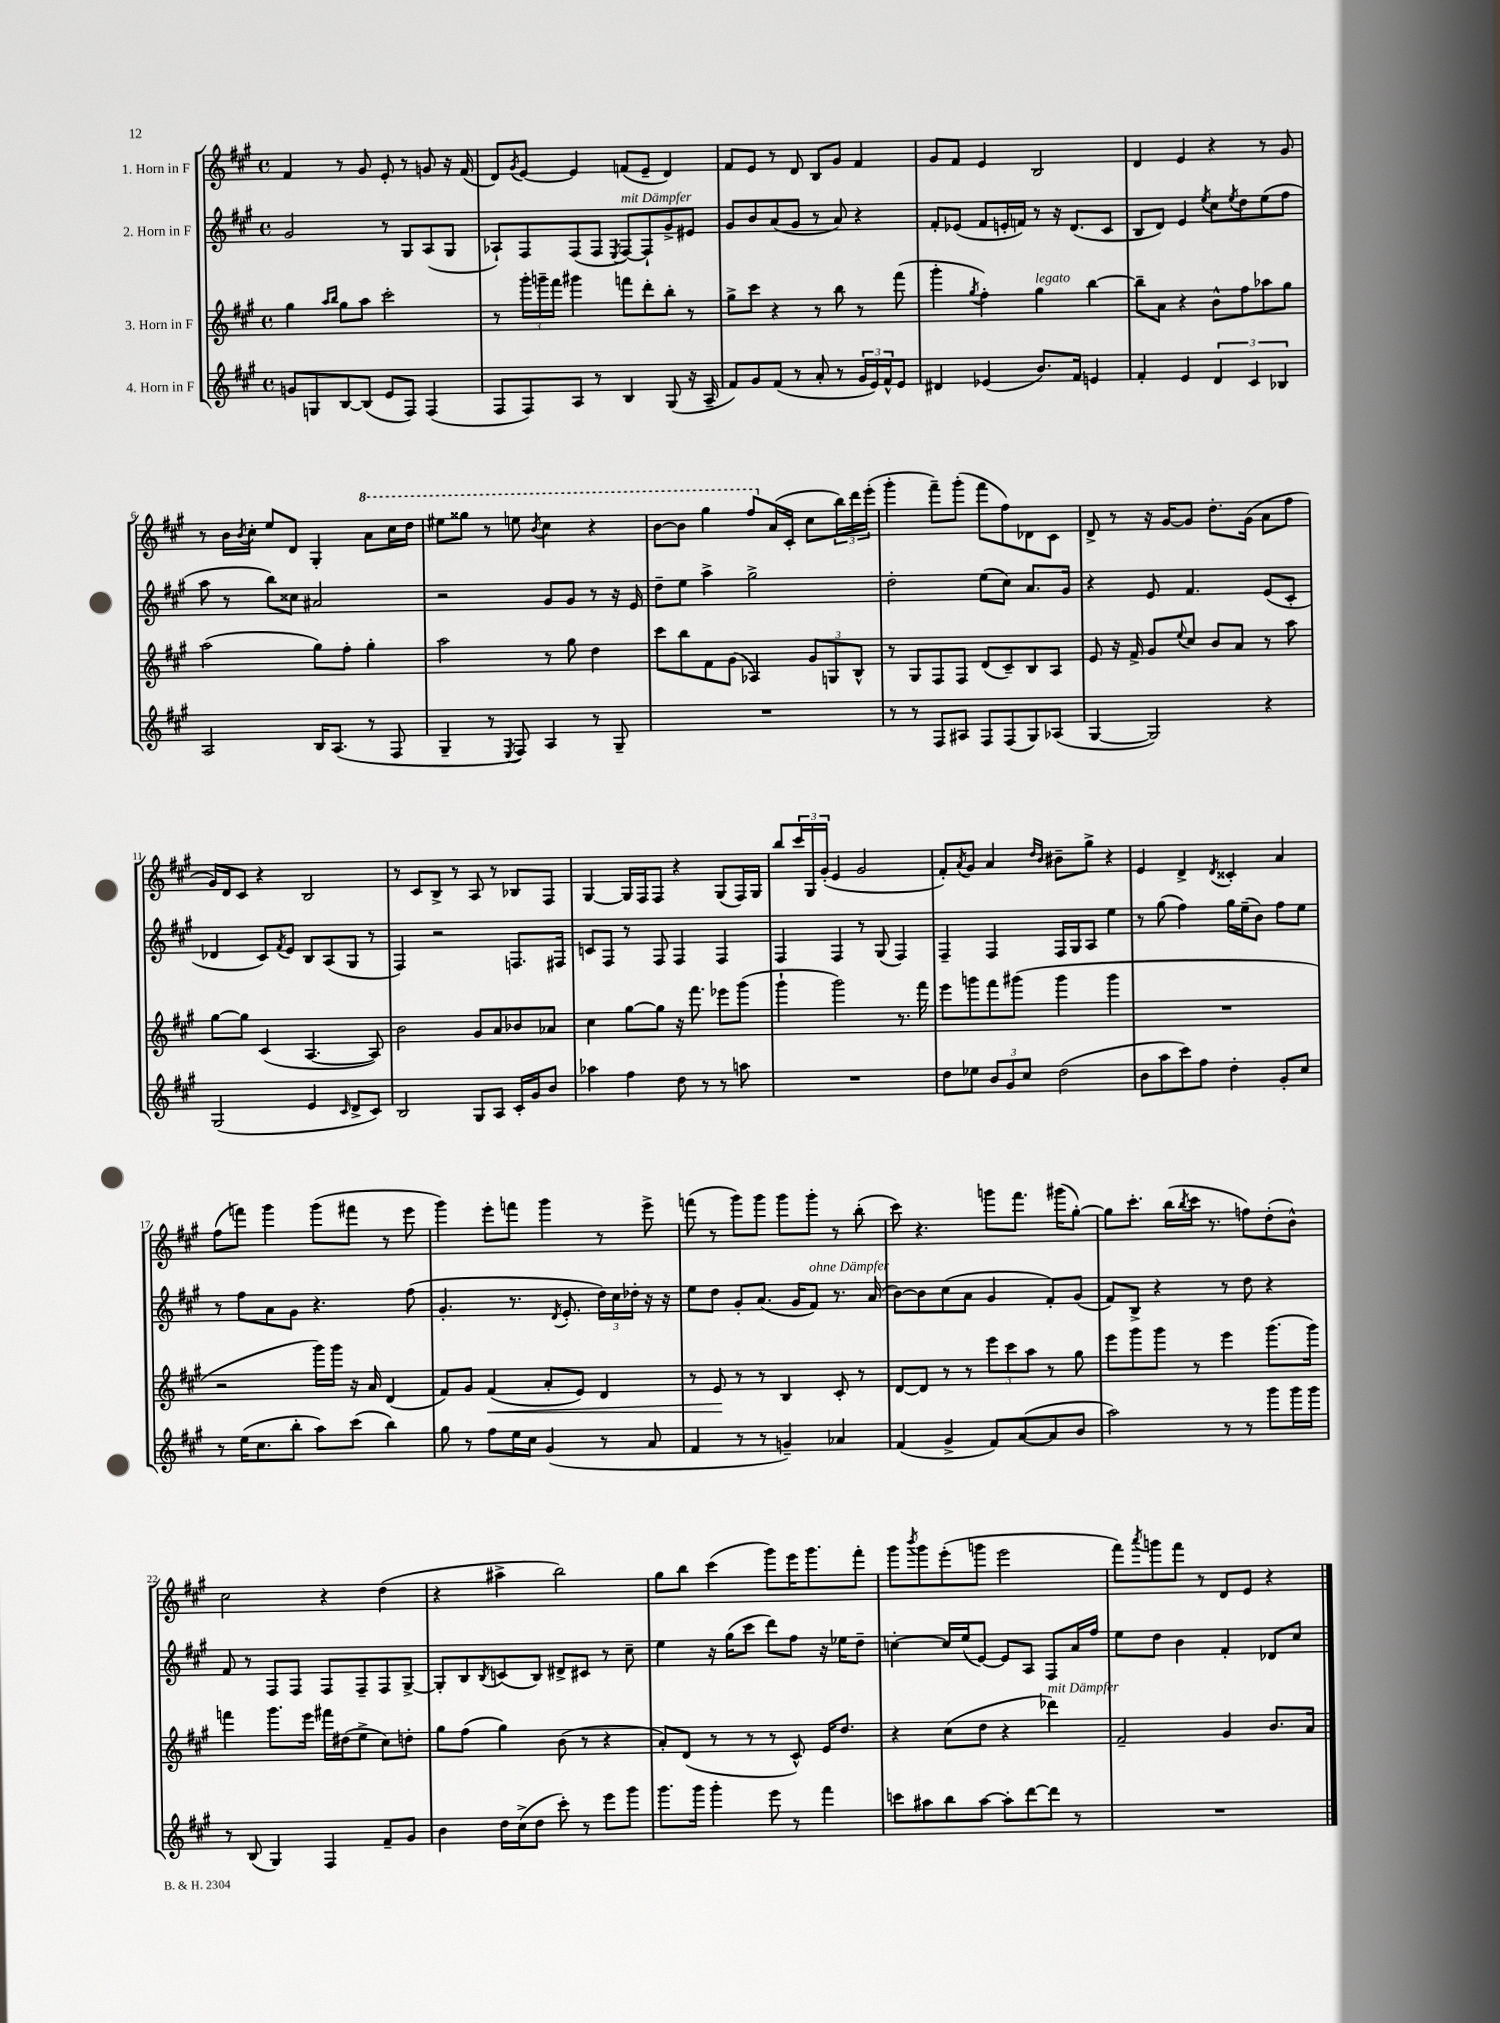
<<
\new StaffGroup <<
\new Staff = "s0" \with { instrumentName = "1. Horn in F" } {
    \clef treble \key a \major \defaultTimeSignature \time 4/4
    fis'4 r8 gis'8 e'8-. r8 g'8 r16 fis'16( |
    d'8) \acciaccatura { gis'8 } e'8~ e'4 f'8( e'8-- d'4) |
    fis'8 e'8 r8 d'8 b8 gis'8 fis'4 |
    gis'8 fis'8 e'4 b2 |
    d'4 e'4 r4 r8 gis'8 |
    r8 b'16 \acciaccatura { b'8 } cis''16-. e''8 d'8 gis4-. \ottava #1 a''8 cis'''16 d'''16 |
    eis'''8 gisis'''8 r8 e'''8 \acciaccatura { b''8 } cis'''4 r4 |
    b''8~ b''8 gis'''4 fis'''8 \ottava #0 a'16( cis'16-. cis''8 \tuplet 3/2 { b''16) d'''16 e'''16-.( } |
    gis'''4-. fis'''8--) gis'''8-.( fis'''8 fis''8) des'8 cis'8 |
    d'8-> r8 r16 gis'16~ gis'8 d''8.-. gis'16( a'8 fis''8 |
    gis'16) d'16 cis'8 r4 b2 |
    r8 cis'8 b8-> r8 a8 r8 bes8 fis8 |
    gis4~ gis16 fis16 fis8 r4 gis8( fis16) gis16 |
    b''8 \tuplet 3/2 { cis'''16 gis16 gis'16-.( } e'4 gis'2 |
    fis'8-.) \acciaccatura { a'8 } gis'8 a'4 \grace { d''16 b'16 } bis'8-- gis''8-> r4 |
    e'4 d'4-> \acciaccatura { d'8 } cisis'4-. a'4 |
    fis''8( f'''8) gis'''4 gis'''8( fis'''8 r8 e'''8 |
    gis'''4) e'''8-. f'''8 gis'''4 r8 e'''8-> |
    f'''8( r8 gis'''8) gis'''8 gis'''8 gis'''8-. r8 b''8-.( |
    cis'''8) r4. g'''8 fis'''8. gis'''16( gis''8~-.) |
    gis''8 cis'''8.-. b''16( \acciaccatura { b''8 } cis'''16 r8. f''8) d''8-.( b'8-^) |
    cis''2 r4 d''4( |
    r4 ais''4-> b''2) |
    gis''8 b''8 cis'''4( gis'''8) e'''16 gis'''8. fis'''8-. |
    gis'''8 \acciaccatura { b'''8 } gis'''8 e'''8-.( g'''8 e'''2 |
    fis'''8) \acciaccatura { a'''8 } g'''8 fis'''8 r8 d'8 e'8 r4 \bar "|." |
}
\new Staff = "s1" \with { instrumentName = "2. Horn in F" } {
    \clef treble \key a \major \defaultTimeSignature \time 4/4
    gis'2 r8 gis8 a8( gis8 |
    aes8-!) fis8 fis8( fis8 \acciaccatura { e8 } fis8~^\markup { \italic "mit Dämpfer" }) fis8-! gis'8-> eis'8 |
    gis'8 b'8 a'8( gis'8 r8 a'8) r4 |
    fis'8-. ees'8( fis'8 e'16-. f'16) r8 r16 d'8.( cis'8 |
    b8 d'8) e'4 \acciaccatura { e''8 } cis''8 \acciaccatura { e''8 } d''8 e''8( fis''8 |
    a''8 r8 b''8) cisis''8 ais'2 |
    r2 gis'8 gis'8 r8 r16 e'16 |
    d''8-- e''8 a''4-> gis''2-> |
    d''2-. e''8( cis''8) a'8. gis'16 |
    r4 e'8 fis'4. e'8( cis'8-. |
    des'4 cis'8) \acciaccatura { fis'8 } e'8 b8 a8( gis8 r8 |
    fis4) r2 f8. fis16 |
    c'8 fis8 r8 fis8 fis4 fis4 |
    fis4 fis4 r8 gis8( fis4) |
    fis4-- fis4 fis16 gis16 a8 e''4 |
    r8 gis''8( fis''4) gis''16 e''16--( b'8) fis''8 e''8 |
    r8 fis''8 a'8 gis'8 r4. fis''8( |
    gis'4.-. r8. \acciaccatura { d'8 } e'8.-. \tuplet 3/2 { d''16) cis''16 des''16-. } r16 r16 |
    e''8 d''8 gis'8-. a'8.( gis'16 fis'8^\markup { \italic "ohne Dämpfer" }) r8. a'16( |
    b'8~) b'8 cis''8( a'8 gis'4 fis'8-.) gis'8( |
    fis'8) b8-> r4 r8 d''8 r4 |
    fis'8 r8 fis8 fis8 fis8 fis8-- fis8 gis8~-> |
    gis8-. b8 \acciaccatura { b8 } c'8( b8) dis'8-> cis'8 r8 cis''8-- |
    e''4 r16 gis''16( cis'''8 d'''8) fis''8 r16 ees''16 d''8-- |
    c''4~-. c''16 e''16( e'8~) e'8 a8 fis8 a'16 fis''16 |
    e''8 d''8 b'4 fis'4-. des'8 cis''8 \bar "|." |
}
\new Staff = "s2" \with { instrumentName = "3. Horn in F" } {
    \clef treble \key a \major \defaultTimeSignature \time 4/4
    gis''4 \grace { a''16 b''16 } gis''8 a''8 cis'''2-. |
    r8 \tuplet 3/2 { gis'''16-. g'''16-- fis'''16 } gis'''4 f'''8 d'''8-. b''8-. r8 |
    gis''8-> cis'''8 r4 r8 b''8 r8 fis'''8( |
    gis'''4-. \acciaccatura { gis''8 } fis''4-.) gis''4^\markup { \italic "legato" } b''4~ |
    b''8-- a'8 r4 b'8-^ fis''8 aes''8 gis''8 |
    a''2( gis''8) fis''8-. gis''4-. |
    a''2 r8 gis''8 d''4 |
    cis'''8 b''8 fis'8 gis'8( aes4) \tuplet 3/2 { gis'8 g8 b8-^ } |
    r8 gis8 fis8 fis8 d'8( cis'8--) b8 a8 |
    e'8 r16 fis'16-> gis'8 \appoggiatura { e''8 } cis''8 b'8 a'8 r8 a''8 |
    gis''8~ gis''8 cis'4( a4.~ a8) |
    b'2 gis'8 a'8 bes'8 aes'8 |
    cis''4 gis''8~ gis''8 r16 fis'''8. ees'''8 gis'''8( |
    gis'''4-! gis'''2) r8. fis'''16 |
    e'''8 g'''8 fis'''8 gis'''8( gis'''4 gis'''4 |
    R1 |
    r2 gis'''16) gis'''16 r16 a'16 d'4( |
    fis'8) gis'8 fis'4\<( a'8-. e'8) d'4 |
    r8 e'8\! r8 r8 b4 cis'8-. r8 |
    d'8~ d'8 r8 r8 \tuplet 3/2 { e'''8 cis'''8 a''8 } r8 gis''8 |
    e'''8 gis'''8 gis'''8 r8 e'''4 gis'''8.( gis'''16) |
    f'''4 gis'''8. e'''16 fis'''16 dis''16( e''8-> cis''8) d''8-. |
    gis''8 fis''8( gis''4) b'8( r8 r4 |
    a'8-.) d'8( r8 r8 r8 cis'8-^) e'16 d''8. |
    r4 cis''8( d''8 r4 des'''4^\markup { \italic "mit Dämpfer" }) |
    fis'2-- gis'4 b'8. a'16 \bar "|." |
}
\new Staff = "s3" \with { instrumentName = "4. Horn in F" } {
    \clef treble \key a \major \defaultTimeSignature \time 4/4
    g'8 g8 b8~ b8( e'8 fis8) fis4( |
    fis8 fis8) a8 r8 b4 gis8( r16 a16-- |
    fis'8) gis'8 fis'8( r8 a'8-. r8 \tuplet 3/2 { gis'16 e'16) fis'16-^ } e'8 |
    dis'4 ees'4( b'8.) fis'16 e'4 |
    fis'4-. e'4 \tuplet 3/2 { d'4 cis'4 bes4 } |
    a2 b16 a8.( r8 fis8 |
    gis4-- r8 \acciaccatura { e8 } fis8) a4 r8 gis8-- |
    R1 |
    r8 r8 fis8 ais8 fis8 fis8( gis8) aes8( |
    gis4~ gis2) r4 |
    gis2( e'4 \grace { cis'16 } d'8-> cis'8) |
    b2 gis8 a8 cis'16-. gis'16 b'8 |
    aes''4 fis''4 d''8 r8 r8 a''8 |
    R1 |
    d''8 ees''8 \tuplet 3/2 { b'8 gis'8 cis''8 } d''2( |
    b'8 a''8 cis'''8) fis''8 d''4-. gis'8-. cis''8 |
    r8 e''16( cis''8. b''8-. a''8) cis'''8( b''4) |
    gis''8 r8 fis''8 e''16 cis''16 gis'4( r8 a'8 |
    fis'4 r8 r8 g'4--) aes'4 |
    fis'4( gis'4-> fis'8) a'8~( a'8 b'8 |
    a''2) r8 r8 gis'''8 gis'''16 gis'''16 |
    r8 b8( gis4) fis4 fis'8-- gis'8 |
    b'4 d''16 cis''16->( d''8 cis'''8-.) r8 e'''8 gis'''8 |
    gis'''8. gis'''16 gis'''4-. e'''8 r8 fis'''4 |
    c'''8 ais''8 b''8 ais''8~ ais''8-. d'''8~ d'''8 r8 |
    R1 \bar "|." |
}
>>
>>
